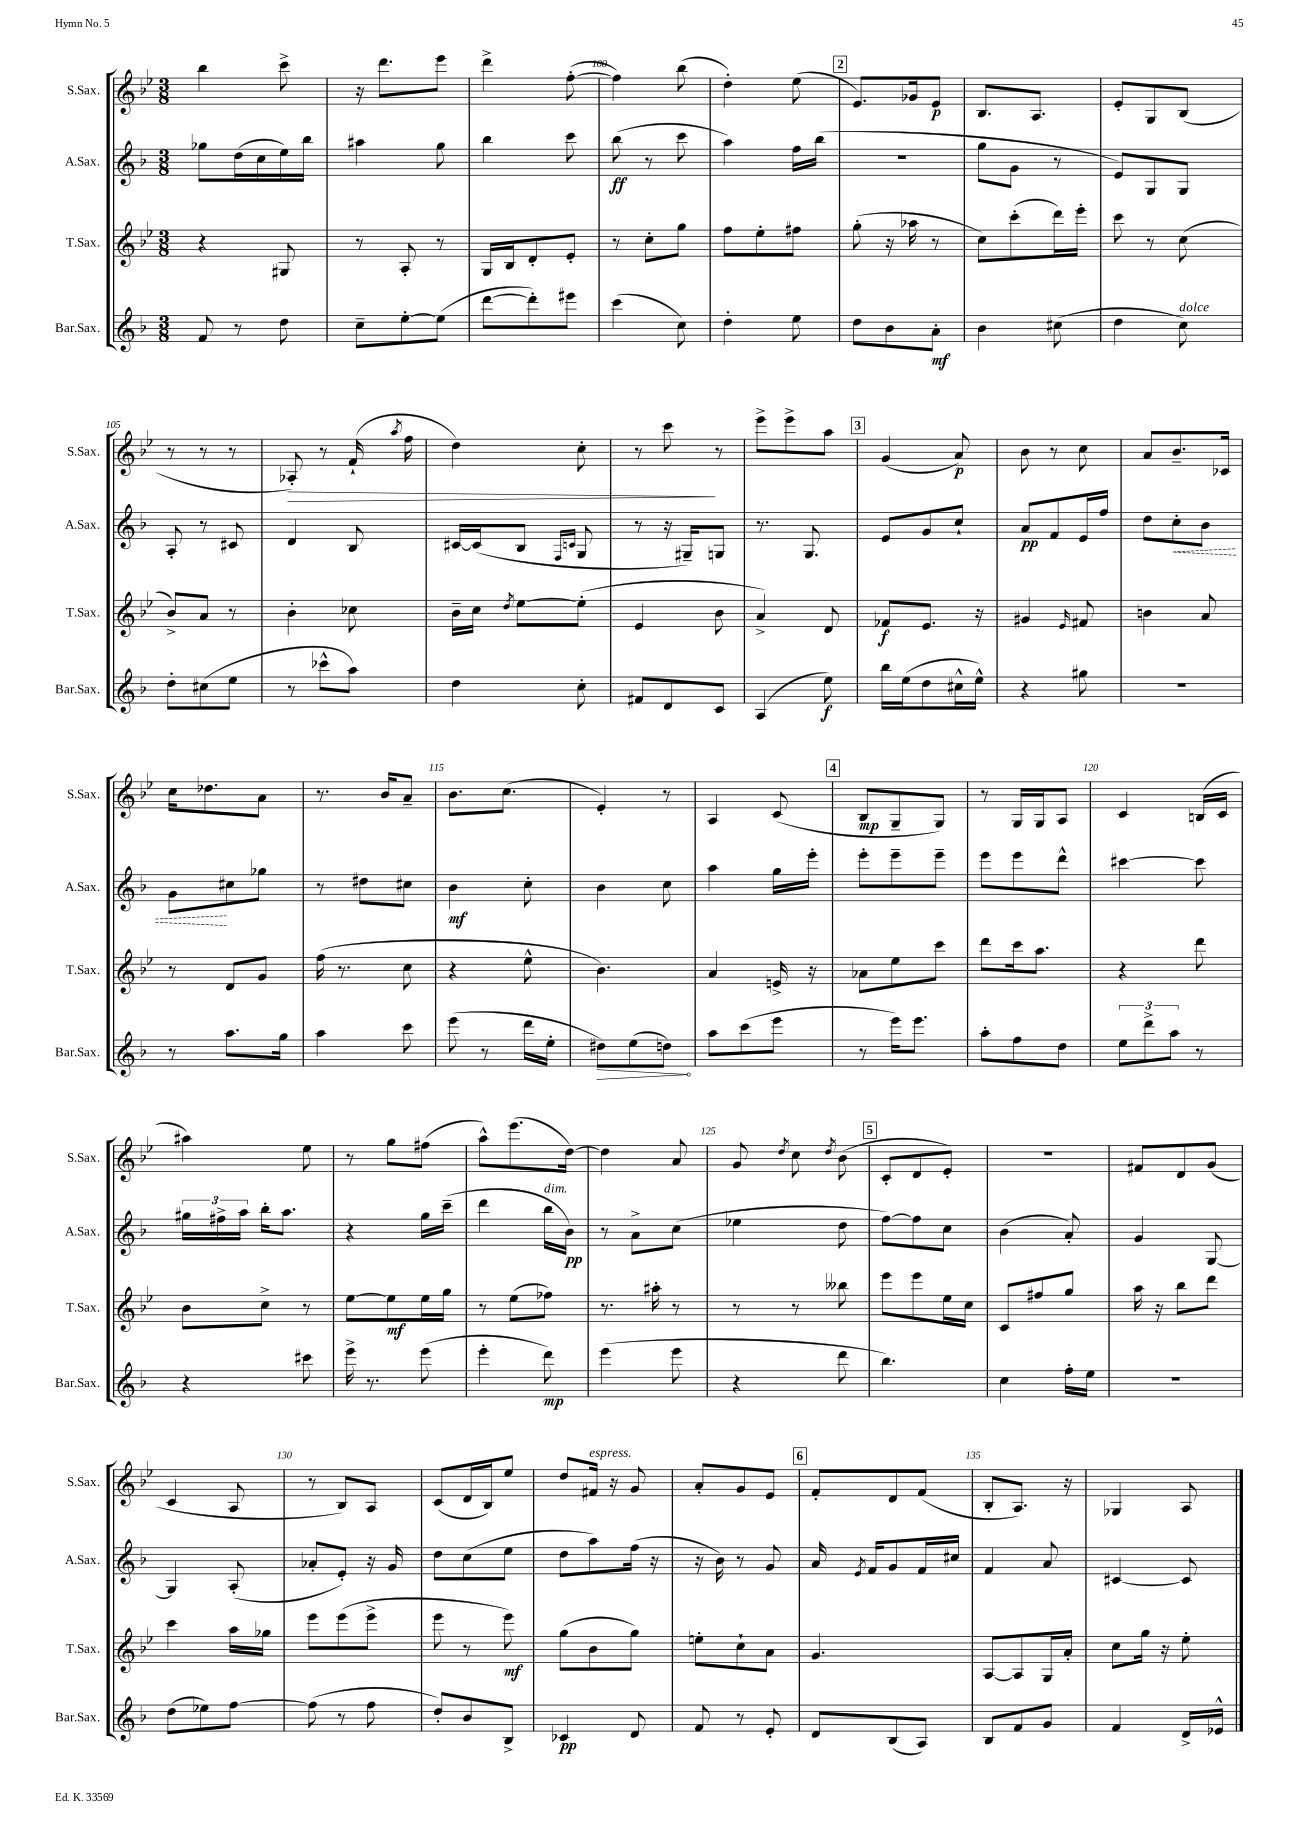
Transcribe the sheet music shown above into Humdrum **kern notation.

**kern	**kern	**kern	**kern
*staff4	*staff3	*staff2	*staff1
*clefG2	*clefG2	*clefG2	*clefG2
*k[b-]	*k[b-e-]	*k[b-]	*k[b-e-]
*M3/8	*M3/8	*M3/8	*M3/8
8f	4r	8gg-	4bb-
8r	.	(16dd	.
.	.	16cc	.
8dd	8G#	16ee)	8ccc^
.	.	16bb-	.
=	=	=	=
8cc~	8r	4aa#	16r
.	.	.	8.ddd
[8ee'	8A'	.	.
(8ee]	8r	8gg	8eee-
=	=	=	=
[8ddd	16G	4bb-	4ddd^
.	16B-	.	.
8ddd'])	8d'	.	.
8eee#	8e-'	8ccc	([8ff'
=	=	=	=
(4ccc	8r	(8bb-	4ff])
.	8cc'	8r	.
8cc)	8gg	8ccc	(8bb-
=	=	=	=
4dd'	8ff	4aa)	4dd')
.	8ee-'	.	.
8ee	8ff#	16ff	(8ee-
.	.	(16bb-	.
=	=	=	=
8dd	(8gg'	4.r	8.e-)
8b-	16r	.	.
.	16aa-	.	16g-
8a'	8r	.	8e-
=	=	=	=
4b-	8cc)	8gg	8.B-
.	(8ccc'	8g	.
.	.	.	8.A
(8cc#	16ddd)	8r	.
.	16eee-'	.	.
=	=	=	=
4dd	8ccc	8e)	8e-'
.	8r	8G	8G
8cc)	(8cc	8G	(8B-
=	=	=	=
8dd'	8b-^)	8A'	8r
(8cc#	8a	8r	8r
8ee	8r	8c#	8r
=	=	=	=
8r	4b-'	4d	8A-')
8ccc-^^	.	.	8r
8aa)	8cc-	8B-	(16f`
.	.	.	8qaa
.	.	.	16ff
=	=	=	=
4dd	16b-~	[16c#	4dd)
.	16cc	(16c#]	.
.	8qdd	.	.
.	[8ee-	8B-	.
.	.	16qqF	.
.	.	16qqc	.
8cc'	(8ee-']	8G	8cc'
=	=	=	=
8f#	4e-	8r	8r
8d	.	16r	8ccc
.	.	16G#~)	.
8c	8b-	8G	8r
=	=	=	=
(4A	4a^)	8.r	8eee-^
.	.	.	8eee-^
.	.	8.G	.
8ee)	8d	.	8aa
=	=	=	=
16bb-	8f-	8e	(4g
(16ee	.	.	.
8dd	8.e-	8g	.
16cc#^^	.	8cc`	8a)
16ee^^)	16r	.	.
=	=	=	=
4r	4g#	8a	8b-
.	.	8f	8r
.	16qqe-	.	.
8gg#	8f#	16e	8cc
.	.	16ff	.
=	=	=	=
4.r	4b	8dd	8a
.	.	8cc'	8.b-~
.	8a	8b-	.
.	.	.	16c-
=	=	=	=
8r	8r	8g	16cc
.	.	.	8.dd-
8.aa	8d	8cc#	.
.	8g	8gg-	8a
16gg	.	.	.
=	=	=	=
4aa	(16ff	8r	8.r
.	8.r	.	.
.	.	8dd#	.
.	.	.	16b-
8ccc	8cc	8cc#	8a~
=	=	=	=
(8eee	4r	4b-	8.b-
8r	.	.	.
.	.	.	(8.cc
16ddd	8ee-^^	8cc'	.
16ee'	.	.	.
=	=	=	=
8dd#)	4.b-)	4b-	4e-')
(8ee	.	.	.
8dd)	.	8cc	8r
=	=	=	=
8aa	4a	4aa	4A
(8ccc	.	.	.
8eee	16e^	16gg	(8c
.	16r	16eee'	.
=	=	=	=
8r	8a-	8eee'	8B-
16eee)	8ee-	8eee~	8G~
8.eee	.	.	.
.	8ccc	8eee~	8G)
=	=	=	=
8aa'	8ddd	8eee	8r
8ff	16ccc	8eee	16G
.	8.aa	.	16G
8dd	.	8ddd^^	8A
=	=	=	=
12ee	4r	[4ccc#	4c
12ddd^	.	.	.
12aa	.	.	.
8r	8ddd	8ccc#]	(16B
.	.	.	16c
=	=	=	=
4r	8b-	24gg#	4aa#)
.	.	24ff#^	.
.	.	24aa	.
.	8cc^	16bb-'	.
.	.	8.aa	.
8ccc#	8r	.	8ee-
=	=	=	=
16eee^	[8ee-	4r	8r
8.r	.	.	.
.	8ee-]	.	8gg
(8eee	16ee-	16gg	(8ff#
.	16gg	(16ccc~	.
=	=	=	=
4eee'	8r	4ddd	8aa^^)
.	(8ee-	.	(8.eee-
8ddd)	8ff-)	16bb-	.
.	.	16b-)	[16dd)
=	=	=	=
(4eee	8.r	8r	4dd]
.	.	8a^	.
.	16aa#'	.	.
8eee	8r	(8cc	8a
=	=	=	=
4r	8r	4ee-	8g
.	.	.	8qdd
.	8r	.	8cc
.	.	.	8qdd
8ddd	8bb--	8dd	(8b-
=	=	=	=
4.bb-)	8eee-	[8ff)	8c'
.	8eee-	8ff]	8d
.	16ee-	8cc	8e-')
.	16cc	.	.
=	=	=	=
4cc	8c	(4b-	4.r
.	8ff#	.	.
16ff'	8gg	8a')	.
16ee	.	.	.
=	=	=	=
4.r	16aa	4g	8f#
.	16r	.	.
.	8bb-	.	8d
.	8ddd	[8G	(8g
=	=	=	=
(8dd	4ccc	4G]	4c
8ee-)	.	.	.
[8ff	16aa	(8A'	8A
.	16gg-	.	.
=	=	=	=
(8ff]	8eee-	8a-'	8r
8r	(8eee-	8e')	8B-)
8ff	8eee-^	16r	8A
.	.	16g	.
=	=	=	=
8dd')	8eee-	8dd	(8c
8b-	8r	(8cc	16d
.	.	.	16B-)
8B-^	8eee-)	8ee	8ee-
=	=	=	=
4c-	(8gg	8dd	8dd
.	8b-	8aa)	16f#
.	.	.	16r
8d	8gg)	(16ff	8g
.	.	16r	.
=	=	=	=
8f	8ee'	16r	8a'
.	.	16b-)	.
8r	8cc`	8r	8g
8e'	8a	8g	8e-
=	=	=	=
8d	4.g	16a	8f'
.	.	8qe	.
.	.	16f	.
(8B-	.	8g	8d
8A)	.	16f	(8f
.	.	16cc#	.
=	=	=	=
8B-	[8A	4f	8B-'
8f	8A]	.	8.A)
8g	16G	8a	.
.	16a'	.	16r
=	=	=	=
4f	8cc	[4c#	4G-
.	16gg	.	.
.	16r	.	.
16d^	8ee-'	8c#]	8A
16e-^^	.	.	.
==	==	==	==
*-	*-	*-	*-
